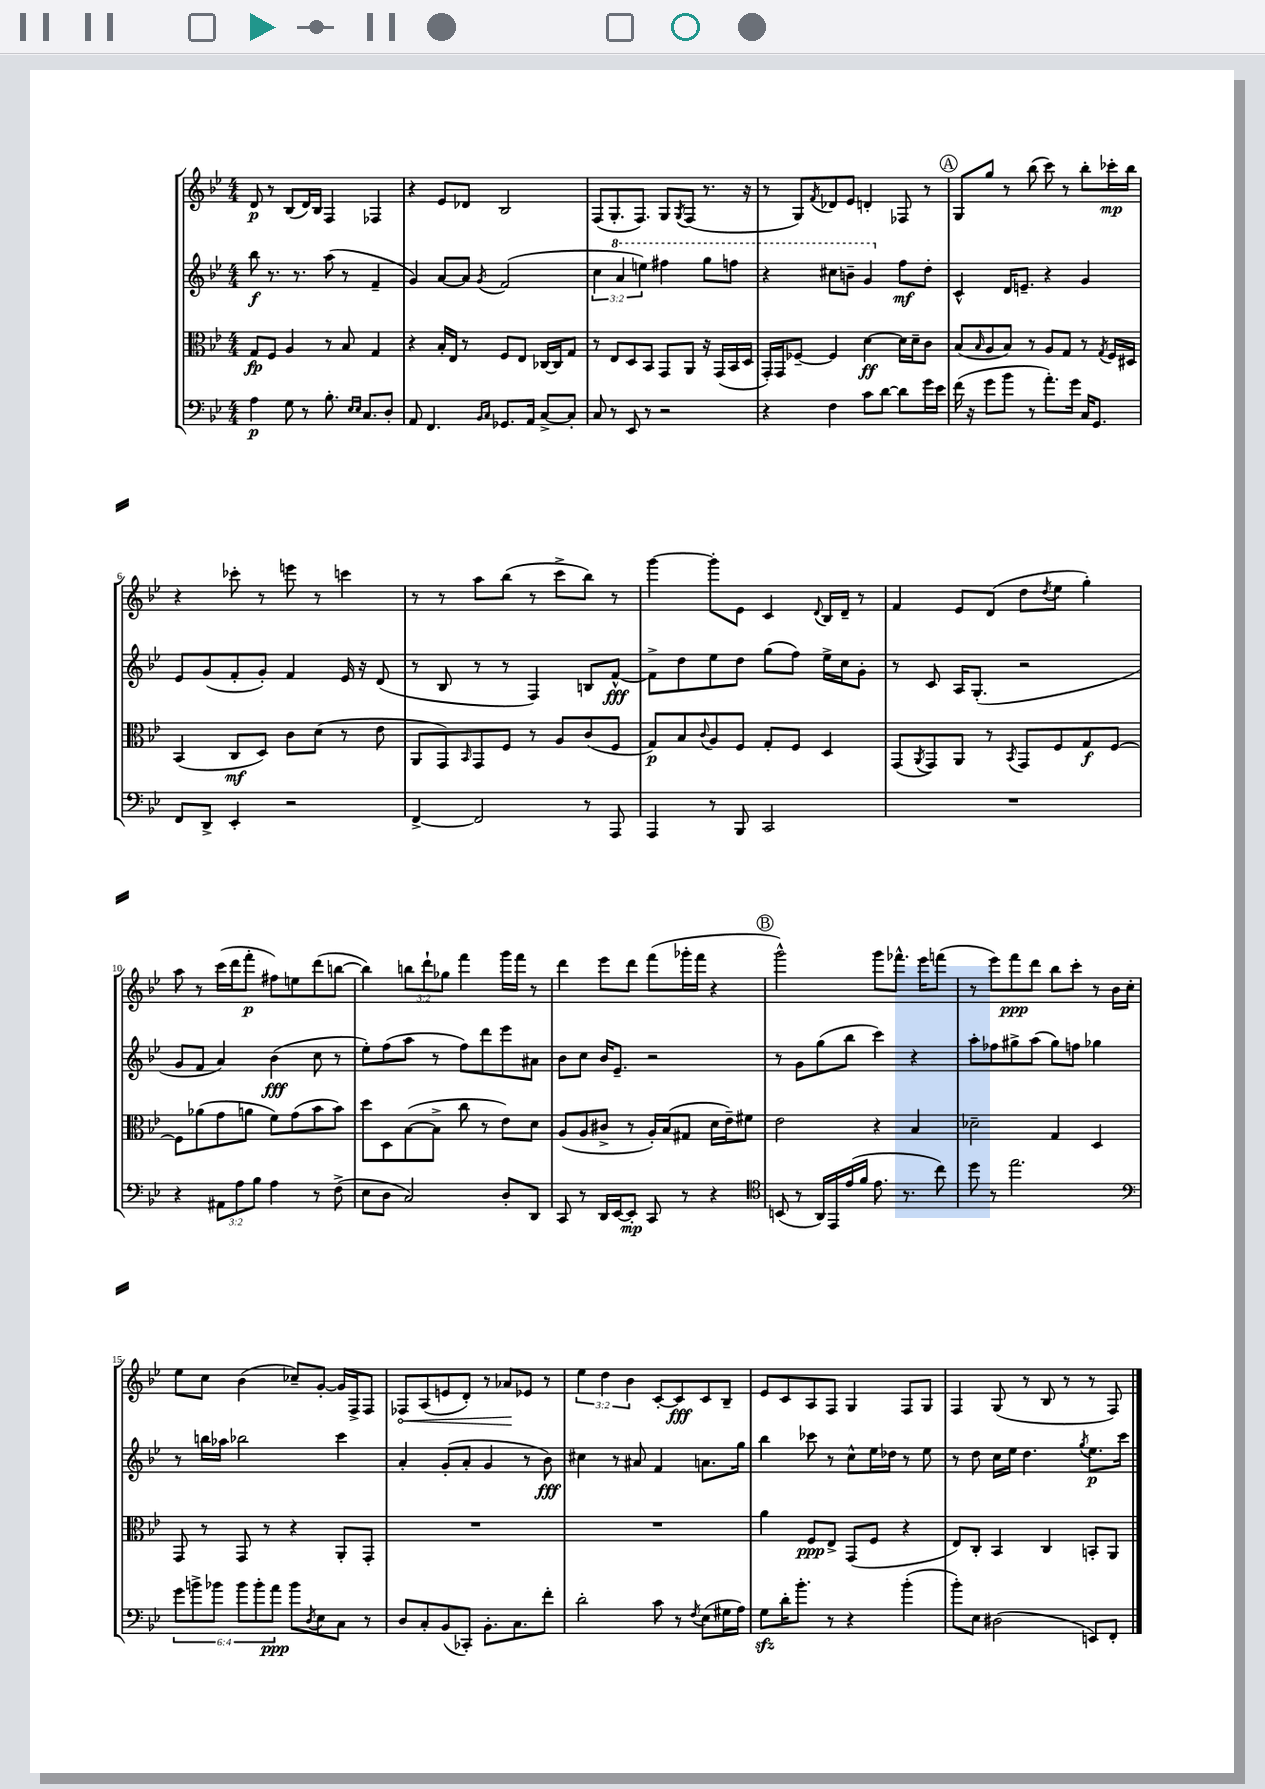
<<
\new StaffGroup <<
\new Staff = "s0" {
    \clef treble \key bes \major \numericTimeSignature \time 4/4 \override Staff.TupletNumber.text = #tuplet-number::calc-fraction-text
    d'8\p r8 bes8( d'16) bes16 f4 fes4 |
    r4 ees'8 des'8 bes2 |
    f8( g8.-. f8.) g8 \acciaccatura { g8 } f8( r8. r16 |
    r8 g8) \acciaccatura { f'8 } des'8 ees'8 d'4-. fes8 r8 |
    \mark \markup { \circle "A" } g8 g''8 r8 bes''8( c'''8) r8 bes''8-. ces'''16-.\mp bes''16 |
    r4 ces'''8-. r8 e'''8 r8 c'''4 |
    r8 r8 a''8 bes''8( r8 c'''8-> bes''8) r8 |
    g'''4~ g'''8-. ees'8 c'4 \appoggiatura { d'8 } bes16 d'16-- r8 |
    f'4 ees'8 d'8( d''8 \acciaccatura { d''8 } ees''8 g''4-.) |
    a''8 r8 c'''16( d'''16 f'''8-.\p fis''8) e''8 d'''8( b''8~ |
    b''4) \tuplet 3/2 { b''8 d'''8-! ges''8 } f'''4 g'''16 f'''16 r8 |
    d'''4 ees'''8 d'''8 f'''8( ges'''16-. f'''16 r4 |
    \mark \markup { \circle "B" } g'''2-^) g'''8 fes'''8.-^ ees'''16 f'''8( |
    r8 ees'''8) f'''8\ppp d'''8 bes''8 c'''8-. r8 bes'16 c''16-. |
    ees''8 c''8 bes'4( ces''8--) g'8~-. g'16 f16-> f8 |
    \once \override Hairpin.circled-tip = ##t fes8\< a8( e'8 d'8-.) r8 aes'8\! ees'8 r8 |
    \tuplet 3/2 { ees''4 d''4 bes'4 } c'8~-. c'8\fff c'8 bes8-- |
    ees'8 c'8 a8 f8 g4 f8 g8 |
    f4 g8( r8 bes8 r8 r8 f8) \bar "|." |
}
\new Staff = "s1" {
    \clef treble \key bes \major \numericTimeSignature \time 4/4 \override Staff.TupletNumber.text = #tuplet-number::calc-fraction-text
    bes''8\f r8. r8. a''8( r8 f'4-- |
    g'4) a'8~ a'8 \acciaccatura { g'8 } f'2( |
    \tuplet 3/2 { c''4 \ottava #1 a''4 e'''4) } fis'''4 g'''8 f'''8 |
    r4 cis'''8 b''8-- g''4 \ottava #0 f''8\mf d''8-. |
    \mark \markup { \circle "A" } c'4-^ d'16 e'8.-- r4 g'4 |
    ees'8 g'8( f'8-. g'8-.) f'4 ees'16 r16 d'8( |
    r8 bes8 r8 r8 f4) b8 f'8~-^\fff |
    f'8-> d''8 ees''8 d''8 g''8( f''8) ees''16-> c''16 g'8-. |
    r8 c'8 a16 g8.-.( r2 |
    g'8 f'8 a'4) bes'4\fff( c''8 r8 |
    ees''8-.) f''8( a''8 r8 f''8) d'''8 ees'''8 ais'8 |
    bes'8 c''8 bes'16 ees'8.-- r2 |
    \mark \markup { \circle "B" } r8 g'8 g''8( bes''8 c'''4) r4 |
    a''8-. fes''8 gis''8-> a''8( gis''8) f''8 ges''4 |
    r8 b''16 aes''16 bes''2 c'''4 |
    a'4-. g'8-.( a'8-. g'4 r8 bes'8\fff) |
    cis''4 r8 ais'8 f'4 a'8. g''16 |
    bes''4 ces'''8 r8 c''8-^ ees''16 des''16 r8 ees''8 |
    r8 d''8 c''16 ees''16 d''4. \acciaccatura { g''8 } ees''8.\p c'''16 \bar "|." |
}
\new Staff = "s2" {
    \clef alto \key bes \major \numericTimeSignature \time 4/4
    g8\fp f8 a4 r8 bes8 g4 |
    r4 bes16-. ees16 r8 f8 ees8 ces16~ ces16 g8 |
    r8 ees8 d8 bes,8 g,8 a,8 r16 g,16( bes,16 d16 |
    g,16-.) g,16 fes8~-- fes4 d'4~\ff d'16 d'16-- c'8 |
    \mark \markup { \circle "A" } bes8( \grace { bes16 } a8 bes8) r8 a8 g8 r8 \acciaccatura { g8 } f16 dis16 |
    bes,4( c8\mf d8) c'8 d'8( r8 ees'8 |
    a,8 g,8) \grace { bes,16 } g,8 f8 r8 a8 c'8( f8 |
    g8\p) bes8 \appoggiatura { c'8 } a8 f8 g8-. f8 d4 |
    g,8( \acciaccatura { a,8 } g,8) a,8 r8 \acciaccatura { bes,8 } g,8 f8 g8\f f8~ |
    f8 aes'8( g'8 a'8 f'8) g'8( bes'8 bes'8) |
    d''8 d8 bes8~( bes8-> c''8 r8 ees'8) d'8 |
    a8( a8 cis'8-> r8 a16-.) bes16( gis8 d'16 ees'16--) fis'8 |
    \mark \markup { \circle "B" } ees'2 r4 bes4 |
    des'2-- g4 d4 |
    g,8 r8 g,8 r8 r4 a,8-. g,8-. |
    R1 |
    R1 |
    a'4 f8\ppp ees8-> g,8( f8 r4 |
    ees8) c8-. bes,4 c4 b,8-. a,8 \bar "|." |
}
\new Staff = "s3" {
    \clef bass \key bes \major \numericTimeSignature \time 4/4 \override Staff.TupletNumber.text = #tuplet-number::calc-fraction-text
    a4\p g8 r8 bes8.-. \grace { ees16 ees16 } c8. d8-. |
    a,8 f,4. \grace { bes,16 c16 } ges,8. a,16 c8~-> c8-. |
    c8 r8 ees,8 r8 r2 |
    r4 f4 c'8 d'8~ d'8 g'16 ees'16 |
    \mark \markup { \circle "A" } f'16( r16 g'8 bes'8 r8 a'8.-.) g'16 c16 g,8. |
    f,8 d,8-> ees,4-. r2 |
    f,4~-> f,2 r8 a,,8 |
    a,,4 r8 bes,,8 c,2 |
    R1 |
    r4 \tuplet 3/2 { ais,8 a8 bes8 } a4 r8 f8->( |
    ees8 d8 c2) d8-. d,8 |
    c,8 r8 d,16 ees,16~ ees,8-.\mp c,8 r8 r4 |
    \mark \markup { \circle "B" } \clef tenor b,8( r8 a,16) ees,16 ees'16( f'16 ees'8. r8. c''8) |
    d''8 r8 ees''2. |
    \clef bass \tuplet 6/4 { g'8 b'8-> bes'8 bes'8 bes'8-. a'8\ppp } bes'8 \acciaccatura { d8 } ees8 c8 r8 |
    d8 c8-. bes,8( ces,8-.) bes,8.-. c8. f'8-. |
    d'2-. c'8 r8 \acciaccatura { f8 } ees8( gis16 a16) |
    g8\sfz d'16-. bes'8.-. r8 r4 bes'4-.( |
    bes'8-.) ees8 dis2( e,8) f,8-. \bar "|." |
}
>>
>>
